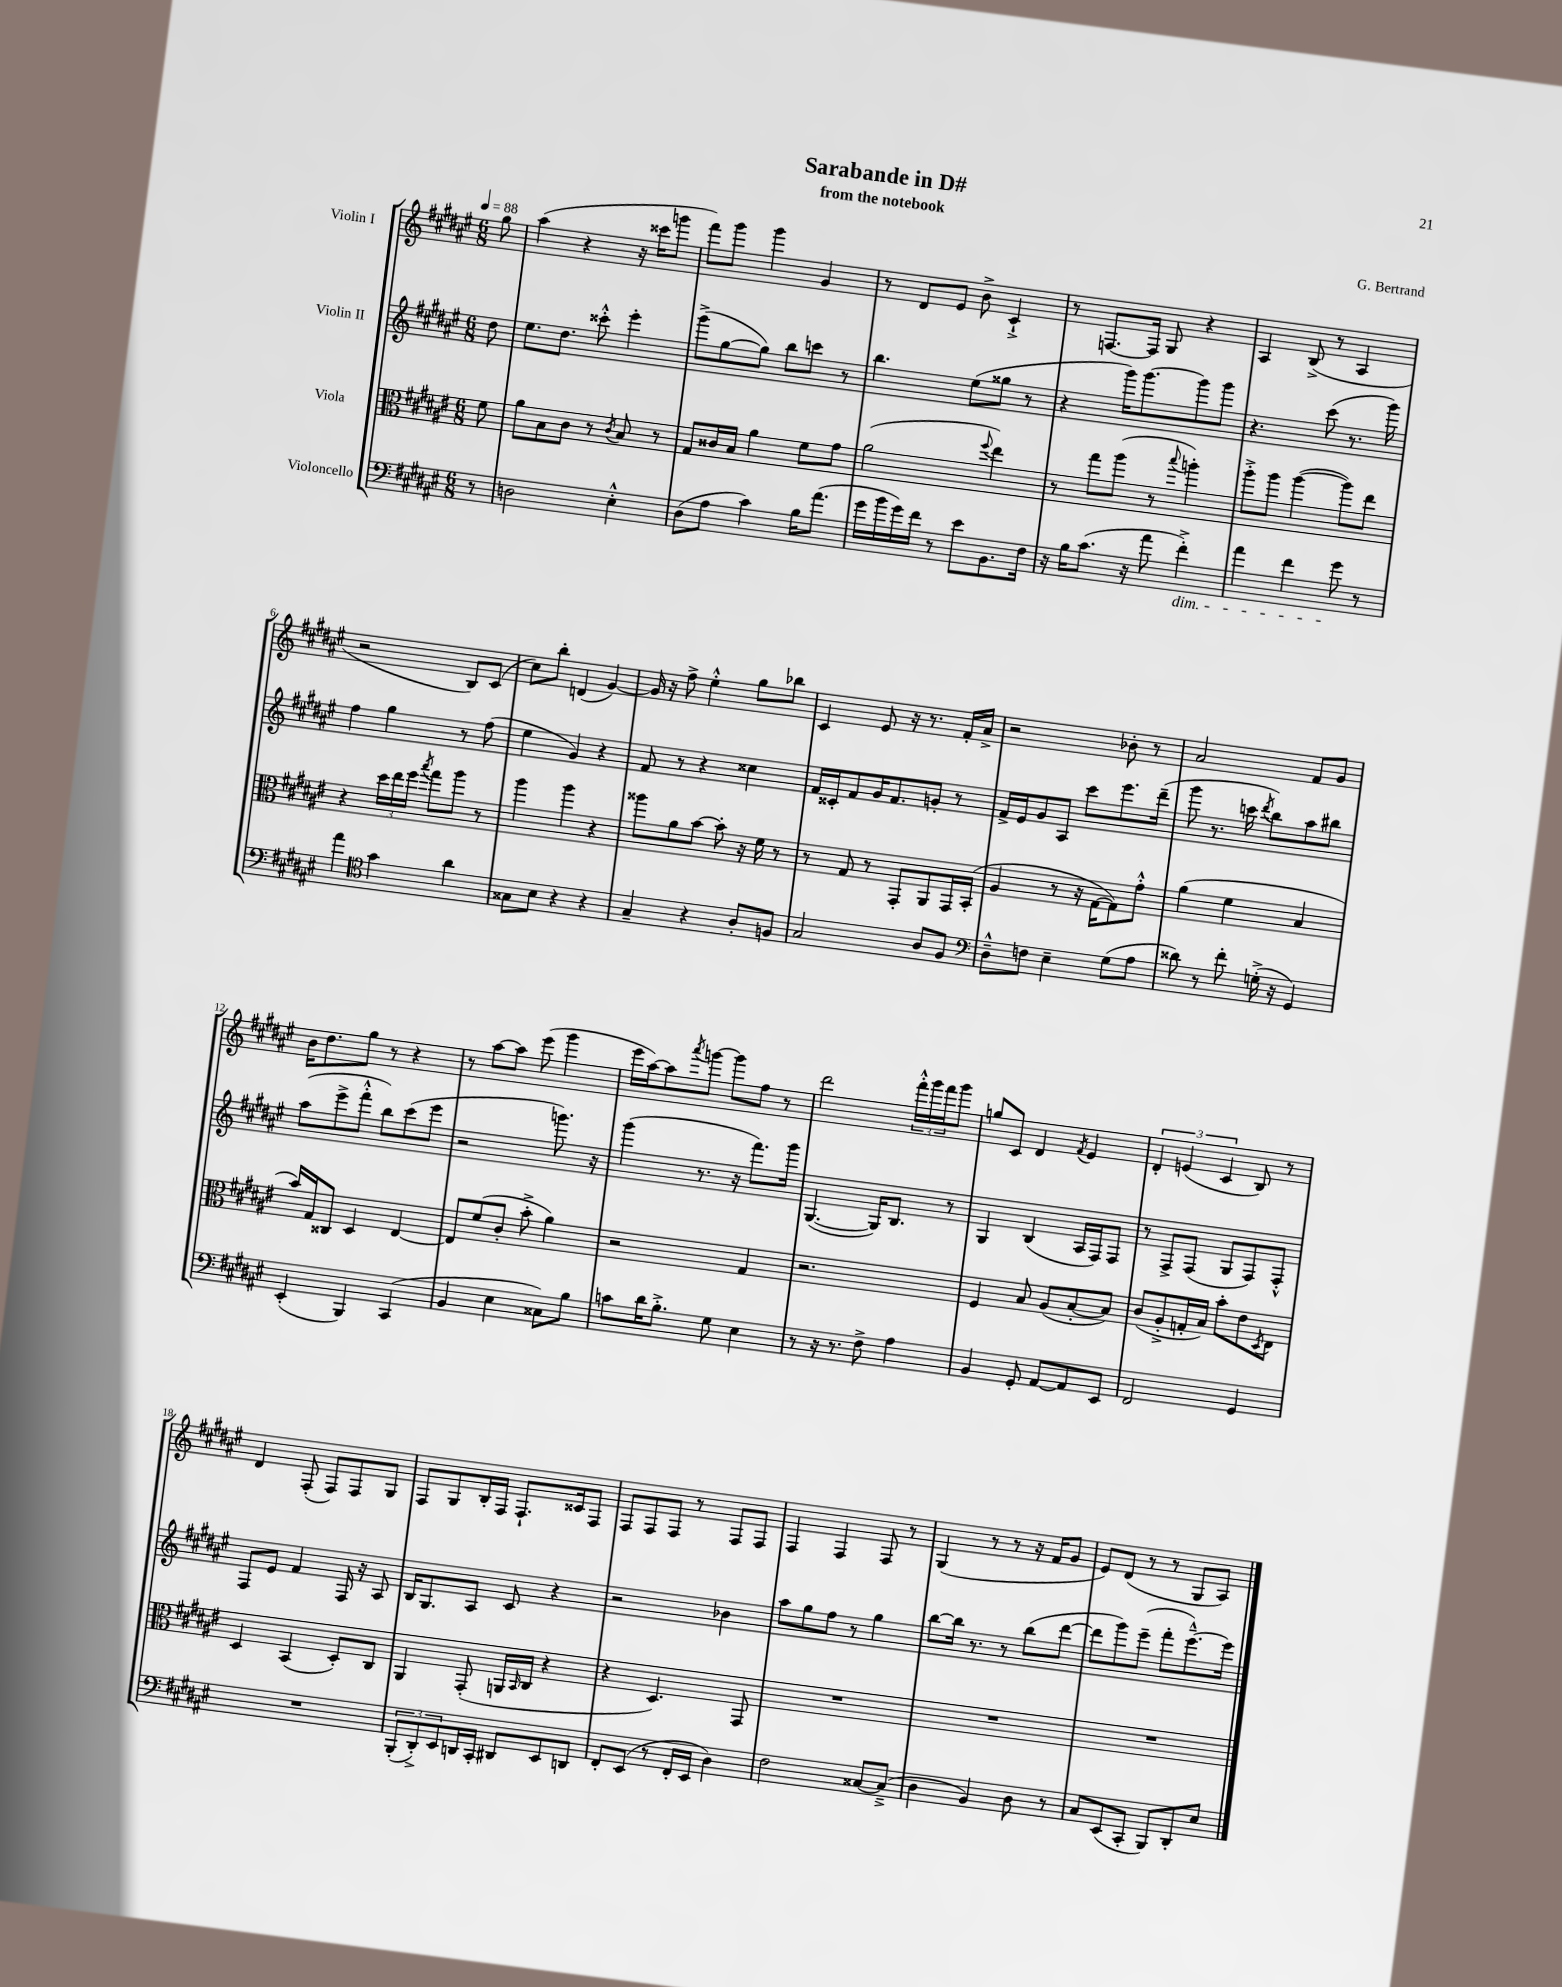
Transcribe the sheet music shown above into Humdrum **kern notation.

**kern	**kern	**kern	**kern
*staff4	*staff3	*staff2	*staff1
*clefF4	*clefC3	*clefG2	*clefG2
*k[f#c#g#d#a#e#]	*k[f#c#g#d#a#e#]	*k[f#c#g#d#a#e#]	*k[f#c#g#d#a#e#]
*M6/8	*M6/8	*M6/8	*M6/8
*MM88	*MM88	*MM88	*MM88
8r	8f#	8dd#	8gg#
=	=	=	=
2D	8a#	8.ee#	(4aa#
.	8B	.	.
.	.	8.dd#	.
.	8c#	.	4r
.	8r	8ccc##'^^	.
.	8qc#	.	.
4E#'^^	8B	4eee#'	16r
.	.	.	16ccc##
.	8r	.	8ggg
=	=	=	=
(8D#	8G#	(8ggg#^	8fff#)
8A#	16c##	[8gg#	8ggg#
.	16B	.	.
4c#)	4a#	8gg#])	4ggg#
.	.	8bb	.
16B	8f#	8ccc	4g#
(8.a#	.	.	.
.	8g#	8r	.
=	=	=	=
16g#	(2a#	4.bb	8r
16b	.	.	.
16g#)	.	.	8d#
16f#	.	.	.
8r	.	.	8e#
8e#	.	(8ee#	8b^
.	8qqff#	.	.
8.BB	4ee#)	8gg##	4c#`^
.	.	8r	.
16F#	.	.	.
=	=	=	=
16r	8r	4r	8r
16B	.	.	.
(8.c#	8gg#	.	[8.F
.	(8aa#	16ggg#)	.
16r	.	[8.ggg#	16F]
8a#	8r	.	8G#
.	8qqbb	.	.
4f#'^)	4aa')	8ggg#]	4r
.	.	8ggg#	.
=	=	=	=
4a#	8aa#'^	4.r	4A#
.	8aa#	.	.
4f#	([4aa#	.	(8B^
.	.	(8ccc#	8r
8g#	8aa#])	8.r	4A#
8r	8ee#	.	.
.	.	16ggg#)	.
=	=	=	=
4a#	4r	4ff#	2r
*clefC4	*	*	*
4g#	24dd#	4gg#	.
.	24ee#	.	.
.	24ff#	.	.
.	8qbb	.	.
.	8gg#	.	.
4a#	8aa#	8r	8B)
.	8r	(8ff#	(8c#
=	=	=	=
8G##	4aa#	4ee#	8cc#)
8B	.	.	8bb'
4r	4aa#	4g#)	(4d
4r	4r	4r	[4g#)
=	=	=	=
4G#~	8aa##	8f#	16g#]
.	.	.	16r
.	8a#	8r	8ff#^
4r	[8b	4r	4ee#'^^
.	8b']	.	.
8A#'	16r	4cc##	8gg#
.	16f#	.	.
8F	8r	.	8bb-
=	=	=	=
2G#	8r	16f#	4c#
.	.	16c##'	.
.	8G#	8f#	.
.	8r	16g#	8e#
.	.	8.f#	.
.	8GG#'	.	16r
.	.	.	8.r
8A#	8AA#	8g'	.
8F#	16GG#	8r	16f#'
.	(16BB'	.	16a#^
=	=	=	=
*clefF4	*	*	*
8D#~^^	4A#	16f#^	2r
.	.	16e#	.
8F	.	8g#	.
4E#~	8r	8A#	.
.	16r	8ccc#	.
.	[16G#	.	.
(8G#	8G#])	8.eee#	8b-'
8A#	8g#'^^	.	8r
.	.	(16ddd#~	.
=	=	=	=
8d##)	(4a#	8ggg#	2a#
8r	.	8.r	.
8f#'	4f#	.	.
.	.	16ccc	.
.	.	8qddd#	.
(16G'^	.	8bb)	.
16r	.	.	.
4GG#)	4B	8aa#	8f#
.	.	8bb#	8g#
=	=	=	=
(4EE#'	16b)	(8aa#	16b
.	16G#	.	8.dd#
.	8C##	8eee#^	.
4BBB)	4D#	8fff#'^^	8gg#
.	.	8bb)	8r
(4CC#	[4E#	(8ccc#	4r
.	.	8eee#	.
=	=	=	=
4BB	8E#]	2r	8r
.	(8f#	.	[8aa#
4E#	8c#'	.	8aa#]
.	8b'^	.	(8eee#
8C##)	4a#)	8.ggg)	4ggg#
8B	.	.	.
.	.	16r	.
=	=	=	=
8c	2r	(4ggg#	16eee#
.	.	.	[16aa#)
16d#	.	.	8aa#]
8.B'^	.	.	.
.	.	.	8qaaa#
.	.	8.r	[8ggg
8G#	.	.	8ggg]
.	.	16r	.
4E#	4G#	8.fff#)	8ff#
.	.	.	8r
.	.	16ggg#	.
=	=	=	=
8r	2.r	([4.G#	2ddd#
16r	.	.	.
8.r	.	.	.
8F#^	.	16G#])	.
.	.	8.B	.
4A#	.	.	24fff#'^^
.	.	.	24ggg#
.	.	.	24fff#
.	.	8r	8ggg#
=	=	=	=
4BB	4F#	4G#	8gg
.	.	.	8c#
8GG#'	8B	(4B	4d#
[8AA#	(8A#	.	.
.	.	.	8qf#
8AA#]	[8B'	16A#	4e#
.	.	16F#)	.
8EE#	8B])	8F#	.
=	=	=	=
2FF#	(8c#	8r	6d#'
.	8A#'^	8F#^	.
.	.	.	(6e
.	16G'	(8F#	.
.	16B)	.	.
.	.	.	6c#
.	8b'	8G#	.
4GG#	8e#	8F#)	8B)
.	8qD#	.	.
.	8E#	8F#'^^	8r
=	=	=	=
2.r	4D#	8F#	4d#
.	.	8e#	.
.	(4BB	4f#	(8F#'
.	.	.	8F#)
.	8D#')	16F#	8F#
.	.	16r	.
.	8C#	8A#	8G#
=	=	=	=
(12BBB'	4AA#	16B	8F#
.	.	8.G#	.
12DD#'^)	.	.	.
.	.	.	8G#
12EE#	.	.	.
16DD	(8GG#'	8A#	16B'
16CC#'	.	.	16F#
8DD#	16AA	8c#	8.F#`
.	16qqBB	.	.
.	16C#	.	.
8EE#	4r	4r	.
.	.	.	16c##
8DD	.	.	8F#
=	=	=	=
8FF#'	4r	2r	8F#
(8EE#	.	.	8F#
8r	4.D#)	.	8F#
16FF#'	.	.	8r
16EE#	.	.	.
4D#)	.	4b-	8F#
.	8GG#	.	8F#
=	=	=	=
2F#	2.r	8aa#	4F#
.	.	8gg#	.
.	.	8ff#	4F#
.	.	8r	.
[8C##	.	4gg#	8F#
(8C##~^]	.	.	8r
=	=	=	=
4D#	2.r	[8bb	(4G#
.	.	16bb]	.
.	.	8.r	.
4BB)	.	.	8r
.	.	8r	8r
8D#	.	(8bb	16r
.	.	.	16f#
8r	.	[8ddd#	8g#
=	=	=	=
8C#	2.r	8ddd#]	8e#)
(8EE#	.	8ggg#)	(8d#
8CC#'	.	(8eee#~	8r
8BBB)	.	8fff#'	8r
8DD#'	.	[8.eee#~^^)	8G#
8E#	.	.	8A#)
.	.	16eee#]	.
==	==	==	==
*-	*-	*-	*-
